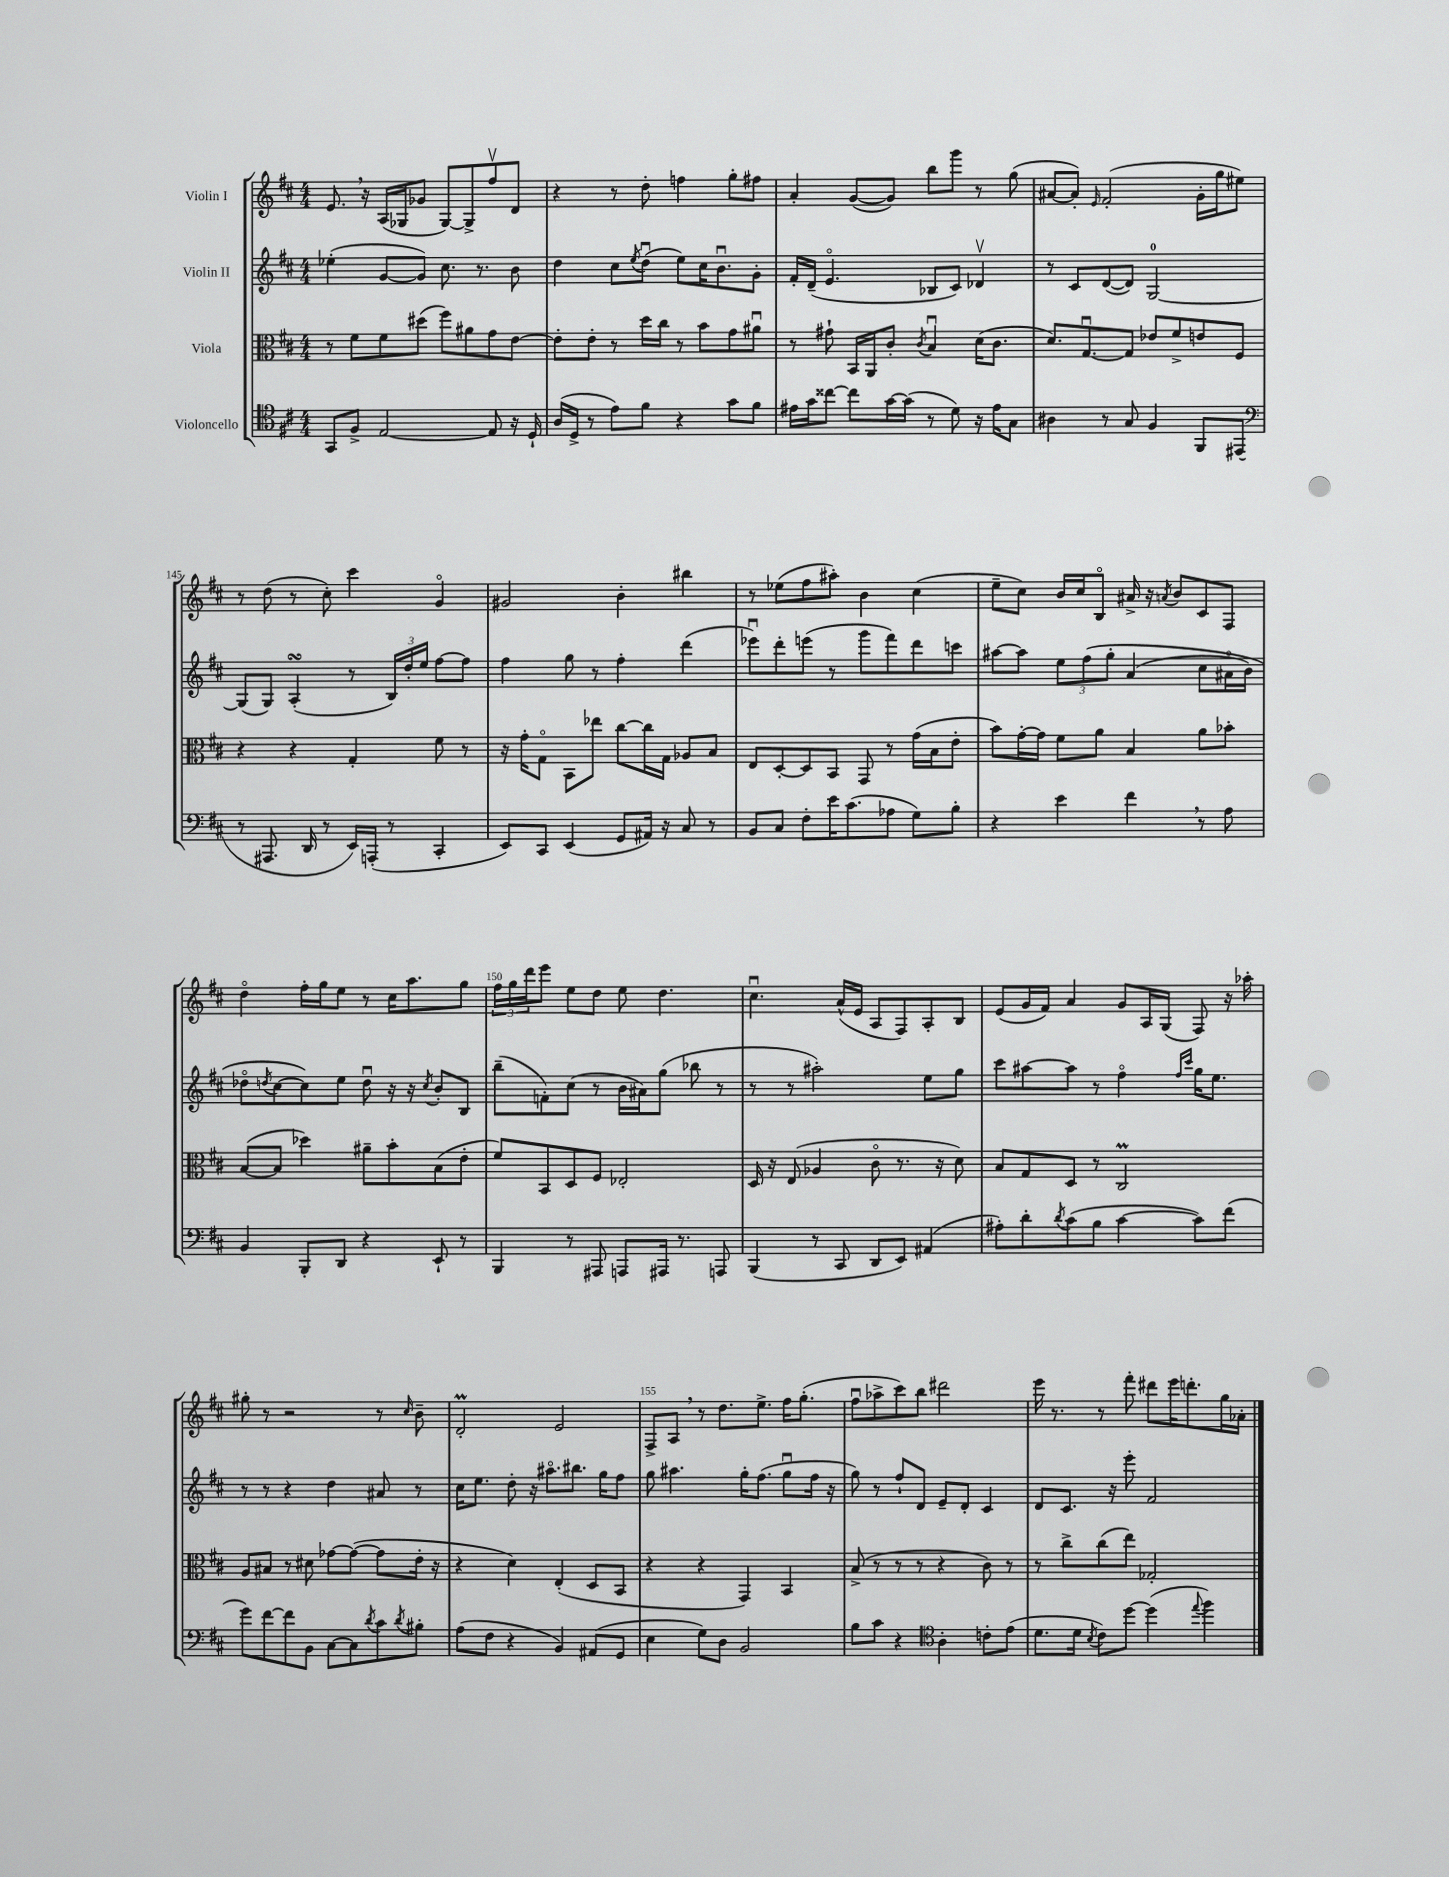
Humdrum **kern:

**kern	**kern	**kern	**kern
*staff4	*staff3	*staff2	*staff1
*clefC4	*clefC3	*clefG2	*clefG2
*k[f#c#]	*k[f#c#]	*k[f#c#]	*k[f#c#]
*M4/4	*M4/4	*M4/4	*M4/4
8GG	8r	(4ee-'	8.e
8F#^	8f#	.	.
.	.	.	16r
[2E	8f#	[8g	(16A
.	.	.	16G-
.	(8dd#	8g])	8g-
.	8ff#)	8.cc#	[8G-)
.	8a#	.	8G-^]
.	.	8.r	.
8E]	8g	.	8ff#v
16r	[8e	8b	8d
16D`	.	.	.
=	=	=	=
(16A	8e']	4dd	4r
16D^	.	.	.
8r	8e'	.	.
8e)	8r	8cc#	8r
.	.	8qee	.
8f#	16dd	(8ddu	8dd'
.	16cc#	.	.
4r	8r	8ee)	4ff
.	8b	16cc#	.
.	.	8.bu	.
8g	8g	.	8gg'
8f#	8a#u	8g'	8ff#
=	=	=	=
16e#	8r	16f#'	4a'
16g	.	(16d~	.
[8cc##	8g#`	4.eo	.
8cc##]	16BB	.	([8g
.	16AA	.	.
[16g	8c#'	.	8g])
(16g]	.	.	.
.	8qc#	.	.
8r	4Bu	8B-	8bb
8d)	.	8c#)	8ggg
16r	(16d	4d-v	8r
16e#	8.c#	.	.
8G	.	.	(8gg
=	=	=	=
4A#	8.d)	8r	[8a#
.	.	8c#	8a#'])
.	[8.Gu	.	.
.	.	.	16qqe
8r	.	([8d	(2f#'
8G	8G]	8d])	.
4F#	8e-	[2G	.
.	8f#^	.	.
8FF#	8e	.	16g'
.	.	.	16gg
(8EE#	8F#	.	8ee#)
=	=	=	=
*clefF4	*	*	*
8r	4r	(8G]	8r
8.AAA#	.	8G)	(8dd
.	4r	(4A'	8r
16DD	.	.	.
8r	.	.	8cc#')
16EE)	4G'	8r	4ccc#
(16AAA'	.	.	.
8r	.	24B)	.
.	.	24dd'	.
.	.	24ee	.
4CC#'	8f#	[8ff#	4go
.	8r	8ff#]	.
=	=	=	=
8EE)	16r	4ff#	2g#
.	16g'	.	.
8CC#	8Go	.	.
(4EE	8BB	8gg	.
.	8ee-	8r	.
8GG	[8cc#	4ff#'	4b'
16AA#)	16cc#]	.	.
16r	16G	.	.
8C#	8A-	(4ddd	4bb#
8r	8B	.	.
=	=	=	=
8BB	8E	8eee-u)	8r
8C#	[8D'	8ddd'	(8ee-
8F#'	8D]	(8eee	8ff#
16e	8BB	8r	8aa#')
(8.c#	.	.	.
.	8GG	8ggg	4b
8A-	8r	8fff#)	.
8G)	(16g	8ddd	(4cc#
.	16B	.	.
8B'	8e'	8ccc	.
=	=	=	=
4r	8b)	[8aa#	8ee~
.	[16g'	8aa#]	8cc#)
.	16g]	.	.
4e	8f#	12ee	16b
.	.	.	16cc#
.	.	&(12ff#	.
.	8a	.	8Bo
.	.	12gg'	.
4f#	4B	(4a	16a#^
.	.	.	16r
.	.	.	8qa
.	.	.	8b
8r	8a	8cc#	8c#
8A	8b-'	16a#o	8F#
.	.	16b)	.
=	=	=	=
4BB	([8B	8dd-o	4ddo
.	.	8qdd	.
.	8B]	[8cc#	.
8BBB'	4dd-)	8cc#]&)	16ff#'
.	.	.	16gg
8DD	.	8ee	8ee
4r	8a#~	8ddu	8r
.	8b'	16r	16cc#
.	.	16r	8.aa
.	.	8qcc#	.
8EE`	(8B	8b'	.
8r	8e'	8B	8gg
=	=	=	=
4BBB	8f#)	(8bb~	24ff#
.	.	.	24gg
.	.	.	24ddd
.	8BB	8f')	8eee
8r	8D	(8cc#	8ee
8AAA#	8F#	8r	8dd
8AAA	2E-'	16b	8ee
.	.	16a#)	.
16AAA#	.	(8gg	4.dd
8.r	.	.	.
.	.	8bb-	.
8AAA	.	8r	.
=	=	=	=
(4BBB	16D	8r	4.cc#u
.	16r	.	.
.	(8E	8r	.
8r	4A-	2aa#')	.
8CC#	.	.	(16a^^
.	.	.	16e
8DD	8c#o	.	8A
8EE)	8.r	.	8F#)
(4AA#	.	8ee	8A'
.	16r	.	.
.	8d)	8gg	8B
=	=	=	=
8A#')	8B	8ccc#	(8e
8d'	8G	[8aa#	16g
.	.	.	16f#)
8qd	.	.	.
(8c#	8D	8aa#]	4a
8B	8r	8r	.
[4c#	2C#	4ff#o	8g
.	.	.	16A
.	.	.	(16G
.	.	16qqff#	.
.	.	16qqccc#	.
8c#])	.	16gg	8F#)
.	.	8.ee	.
(8f#	.	.	16r
.	.	.	16aa-'
=	=	=	=
8g)	8A	8r	8gg#'
[8f#	8B#	8r	8r
8f#]	8r	4r	2r
8BB	8d#	.	.
[8C#	[8g-	4dd	.
8C#]	(8g-_	.	.
8qd	.	.	.
8c#	8g-]	8a#	8r
8qd	.	.	16qqcc#
8B#'	16e'	8r	8b~
.	16r	.	.
=	=	=	=
(8A	4r	16cc#	2d'
.	.	8.ee	.
8F#	.	.	.
4r	4d)	8dd'	.
.	.	16r	.
.	.	8.aa#o	.
4BB)	(4E'	.	2e
.	.	8.bb#	.
(8AA#	8D	.	.
.	.	16gg	.
8GG	8BB	8ff#	.
=	=	=	=
4E	4r	8gg	8F#^
.	.	4.aa#	8A
8G)	4r	.	8r
8D	.	.	8.dd
2BB	4GG)	16gg'	.
.	.	(8.ff#	8.ee^
.	4BB	8ggu	16ff#
.	.	.	(8.gg'
.	.	16ff#	.
.	.	16r	.
=	=	=	=
8B	(8B^	8gg)	8ff#u
8c#	8r	8r	8aa-^
4r	8r	8ff#`	8ccc#)
.	8r	8d	8bb
*clefC4	*	*	*
4A'	4r	8e~	2ddd#
.	.	8d'	.
8c'	8c#)	4c#	.
(8e	8r	.	.
=	=	=	=
8.d	8r	8d	16eee
.	.	.	8.r
.	8cc#^	8.c#	.
16d	.	.	.
8qB	.	.	.
8c#)	(8cc#	.	8r
.	.	16r	.
[8dd	8ee)	8eee'	8fff#'
(4dd]	2G-'	2f#	8ddd#
.	.	.	16eee
.	.	.	8.ddd'
8qqee	.	.	.
4ff#)	.	.	.
.	.	.	16gg
.	.	.	16a-'
==	==	==	==
*-	*-	*-	*-
